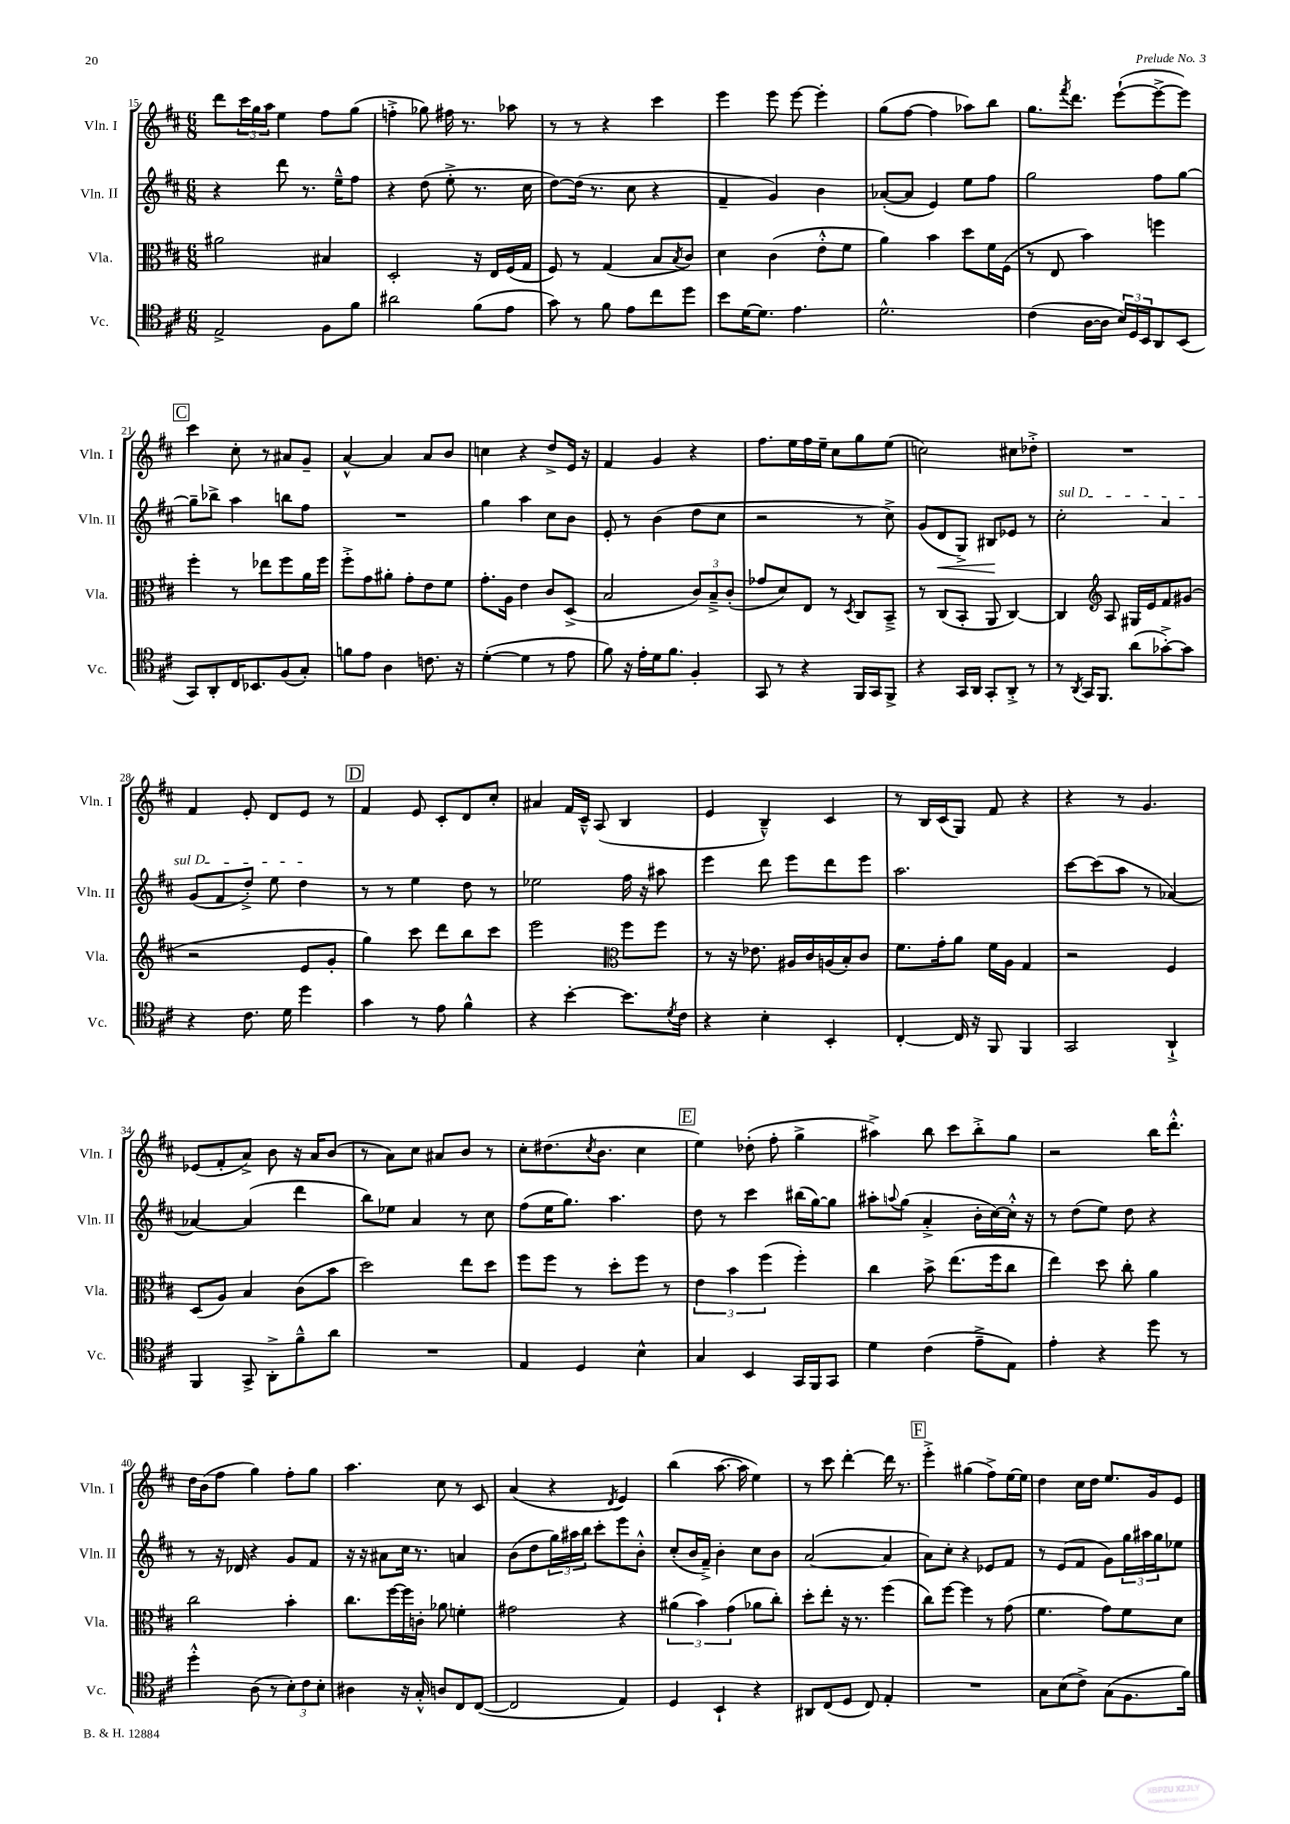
<<
\new StaffGroup <<
\new Staff = "s0" \with { instrumentName = "Vln. I" shortInstrumentName = "Vln. I" } {
    \clef treble \key d \major \numericTimeSignature \time 6/8
    d'''8 \tuplet 3/2 { cis'''16 g''16 a''16 } e''4 fis''8 g''8( |
    f''4-.-> ges''8) fis''16 r8. aes''8 |
    r8 r8 r4 cis'''4 |
    e'''4 e'''8 e'''8~ e'''4-. |
    g''8( fis''8~ fis''4 aes''8) b''8 |
    g''8. \acciaccatura { fis'''8 } d'''8. e'''8~-!( e'''8~-> e'''8) |
    \mark \markup { \box "C" } cis'''4 cis''8-. r8 ais'8 g'8-- |
    a'4~-^ a'4 a'8 b'8 |
    c''4 r4 d''8-> e'16 r16 |
    fis'4 g'4 r4 |
    fis''8. e''16 fis''16 e''16-- cis''8 g''8 e''8( |
    c''2) cis''8 des''8-.-> |
    R2. |
    fis'4 e'8-. d'8 e'8 r8 |
    \mark \markup { \box "D" } fis'4 e'8 cis'8-. d'8 cis''8-. |
    ais'4 fis'16 cis'16---^ a8( b4 |
    e'4 b4---^) cis'4 |
    r8 b16 cis'16( g8) fis'8 r4 |
    r4 r8 g'4. |
    ees'8( fis'8-. a'8->) b'8 r16 a'16 b'8( |
    r8 a'8) cis''8 ais'8 b'8 r8 |
    cis''8-. dis''8.( \acciaccatura { cis''8 } b'8. cis''4 |
    \mark \markup { \box "E" } e''4) des''8-.( fis''8-. g''4-> |
    ais''4->) b''8 cis'''8 b''8-.-> g''8 |
    r2 b''16 d'''8.-.-^ |
    d''16 b'16( fis''8 g''4) fis''8-. g''8 |
    a''4. cis''8 r8 cis'8 |
    a'4( r4 \acciaccatura { d'8 } e'4) |
    b''4( a''8.~ a''16 e''4) |
    r8 cis'''8 d'''4~-. d'''16 r8. |
    \mark \markup { \box "F" } e'''4-.-> gis''4( fis''8->) e''16~ e''16 |
    d''4 cis''16 d''16 e''8. g'16 e'8 \bar "|." |
}
\new Staff = "s1" \with { instrumentName = "Vln. II" shortInstrumentName = "Vln. II" } {
    \clef treble \key d \major \numericTimeSignature \time 6/8
    r4 d'''8 r8. e''16---^ fis''8 |
    r4 d''8( e''8-.-> r8. cis''16 |
    d''8~) d''16( r8. cis''8 r4 |
    fis'4-- g'4) b'4 |
    aes'8~-.( aes'8 e'4) e''8 fis''8 |
    g''2 fis''8 g''8~ |
    \mark \markup { \box "C" } g''8-- bes''8-> a''4 b''8 fis''8 |
    R2. |
    g''4 a''4 cis''8 b'8 |
    e'8-. r8 b'4( d''8 cis''8 |
    r2 r8 cis''8->) |
    g'8( d'8\< g8->) bis8\! ees'8 r8 |
    \once \override TextSpanner.bound-details.left.text = \markup { \italic "sul D" } cis''2-.\startTextSpan a'4 |
    g'8( fis'8 d''8-.->) e''8 d''4\stopTextSpan |
    \mark \markup { \box "D" } r8 r8 e''4 d''8 r8 |
    ees''2 fis''16 r16 ais''8 |
    e'''4 d'''8 e'''8 d'''8 e'''8 |
    a''2. |
    cis'''8~ cis'''8( a''8 r8 aes'4~) |
    aes'4~ aes'4( d'''4 |
    b''8) ees''8 a'4 r8 cis''8 |
    fis''8( e''16 g''8.) a''4. |
    \mark \markup { \box "E" } d''8 r8 cis'''4 bis''16( g''16~) g''8 |
    ais''8-. \appoggiatura { a''8 } g''8( a'4-.-> b'16-. cis''16~) cis''16-.-^ r16 |
    r8 d''8( e''8) d''8 r4 |
    r8 r16 des'16 r4 g'8 fis'8 |
    r16 r16 ais'8 cis''16 r8. a'4 |
    b'8( d''8 \tuplet 3/2 { g''16) ais''16 b''16 } cis'''8-. e'''8 b'8-.-^ |
    cis''8-.( b'16 fis'16--->) b'4-. cis''8 b'8 |
    a'2~( a'4 |
    \mark \markup { \box "F" } a'8) cis''8-. r4 ees'8 fis'8 |
    r8 e'8( fis'8 g'8) \tuplet 3/2 { g''16 ais''16 g''16 } ees''8 \bar "|." |
}
\new Staff = "s2" \with { instrumentName = "Vla." shortInstrumentName = "Vla." } {
    \clef alto \key d \major \numericTimeSignature \time 6/8
    ais'2 bis4 |
    d2-. r16 e16 fis16( g16 |
    fis8) r8 g4( b8 \acciaccatura { b8 } cis'8) |
    d'4 cis'4( e'8-.-^ fis'8 |
    a'4) b'4 d''8 fis'16 fis16( |
    r8 e8 b'4) f''4 |
    \mark \markup { \box "C" } fis''4-. r8 ees''8 fis''8 a'16 fis''16 |
    fis''8-.-> g'8 ais'8-. g'8-. e'8 fis'8 |
    g'8.-. a16 e'4 cis'8 d8->( |
    b2 \tuplet 3/2 { cis'8) b8---> cis'8-.( } |
    ges'8 d'8) e8 r8 \acciaccatura { d8 } cis8 b,8---> |
    r8 cis8( b,8-. a,8 cis4~) |
    cis4 \clef treble a8 gis16 e'16 fis'8 gis'8( |
    r2 e'8 g'8-. |
    \mark \markup { \box "D" } g''4) cis'''8 d'''8 b''8 cis'''8 |
    e'''2 \clef alto fis''8 fis''8 |
    r8 r16 ees'8. ais16 cis'16 a16( b16-.) cis'8 |
    fis'8. g'16-. a'8 fis'16 a16 g4 |
    r2 fis4 |
    d8( a8) b4 cis'8( b'8 |
    d''2) e''8 d''8 |
    fis''8 fis''8 r8 d''8-. fis''8 r8 |
    \mark \markup { \box "E" } \tuplet 3/2 { e'4 b'4 fis''4( } fis''4-.) |
    cis''4 b'8-> e''8.( fis''16 cis''8 |
    e''4) d''8 cis''8-. a'4 |
    cis''2 b'4-. |
    cis''8. fis''16~ fis''16 c'16-. aes'8 f'4-. |
    gis'2 r4 |
    \tuplet 3/2 { ais'4( b'4) g'4( } aes'8 cis''8-.) |
    d''8-. e''8-. r16 r8. fis''4( |
    \mark \markup { \box "F" } cis''8) fis''8~ fis''4 r8 g'8( |
    fis'4. g'8) fis'8 d'8 \bar "|." |
}
\new Staff = "s3" \with { instrumentName = "Vc." shortInstrumentName = "Vc." } {
    \clef tenor \key d \major \numericTimeSignature \time 6/8
    e2-> fis8 fis'8 |
    ais'2 fis'8( e'8 |
    g'8) r8 fis'8 e'8 cis''8 d''8 |
    b'8 d'16~ d'8. e'4. |
    d'2.-^ |
    cis'4( a16~ a16 \tuplet 3/2 { b16) d16 b,16 } a,8 b,8( |
    \mark \markup { \box "C" } g,8) a,8-. cis16 bes,8. fis8( g8-.) |
    f'8 e'8 a4 c'8. r16 |
    d'4~-.( d'4 r8 e'8 |
    fis'8) r16 e'16-. d'16 fis'8. fis4-. |
    g,8 r8 r4 fis,16 g,16 fis,8-> |
    r4 g,16 a,16 g,8-. a,8-.-> r8 |
    r8 \acciaccatura { a,8 } g,16 fis,8. a'8( ges'8~-.->) ges'8 |
    r4 cis'8. d'16 d''4 |
    \mark \markup { \box "D" } g'4 r8 e'8 fis'4-^ |
    r4 b'4~-. b'8. \acciaccatura { d'8 } cis'16 |
    r4 b4-. b,4-. |
    cis4~-. cis16 r16 fis,8 fis,4 |
    g,2 a,4-!-> |
    fis,4 g,8-> a,8-.-> fis'8---^ a'8 |
    R2. |
    e4 d4 b4-^ |
    \mark \markup { \box "E" } g4 b,4 g,16 fis,16 g,8 |
    d'4 cis'4( e'8---> e8) |
    e'4-. r4 d''8 r8 |
    d''4-.-^ a8( r8 \tuplet 3/2 { b8-.) cis'8 b8-. } |
    ais4 r16 g16-.-^ a8 cis8 cis8~( |
    cis2 e4) |
    d4 b,4-! r4 |
    ais,8 cis8( d8 cis8) e4-. |
    \mark \markup { \box "F" } R2. |
    g8 b8( cis'8->) g8( fis8. fis'16) \bar "|." |
}
>>
>>
\layout { \context { \Score currentBarNumber = #15 } }
